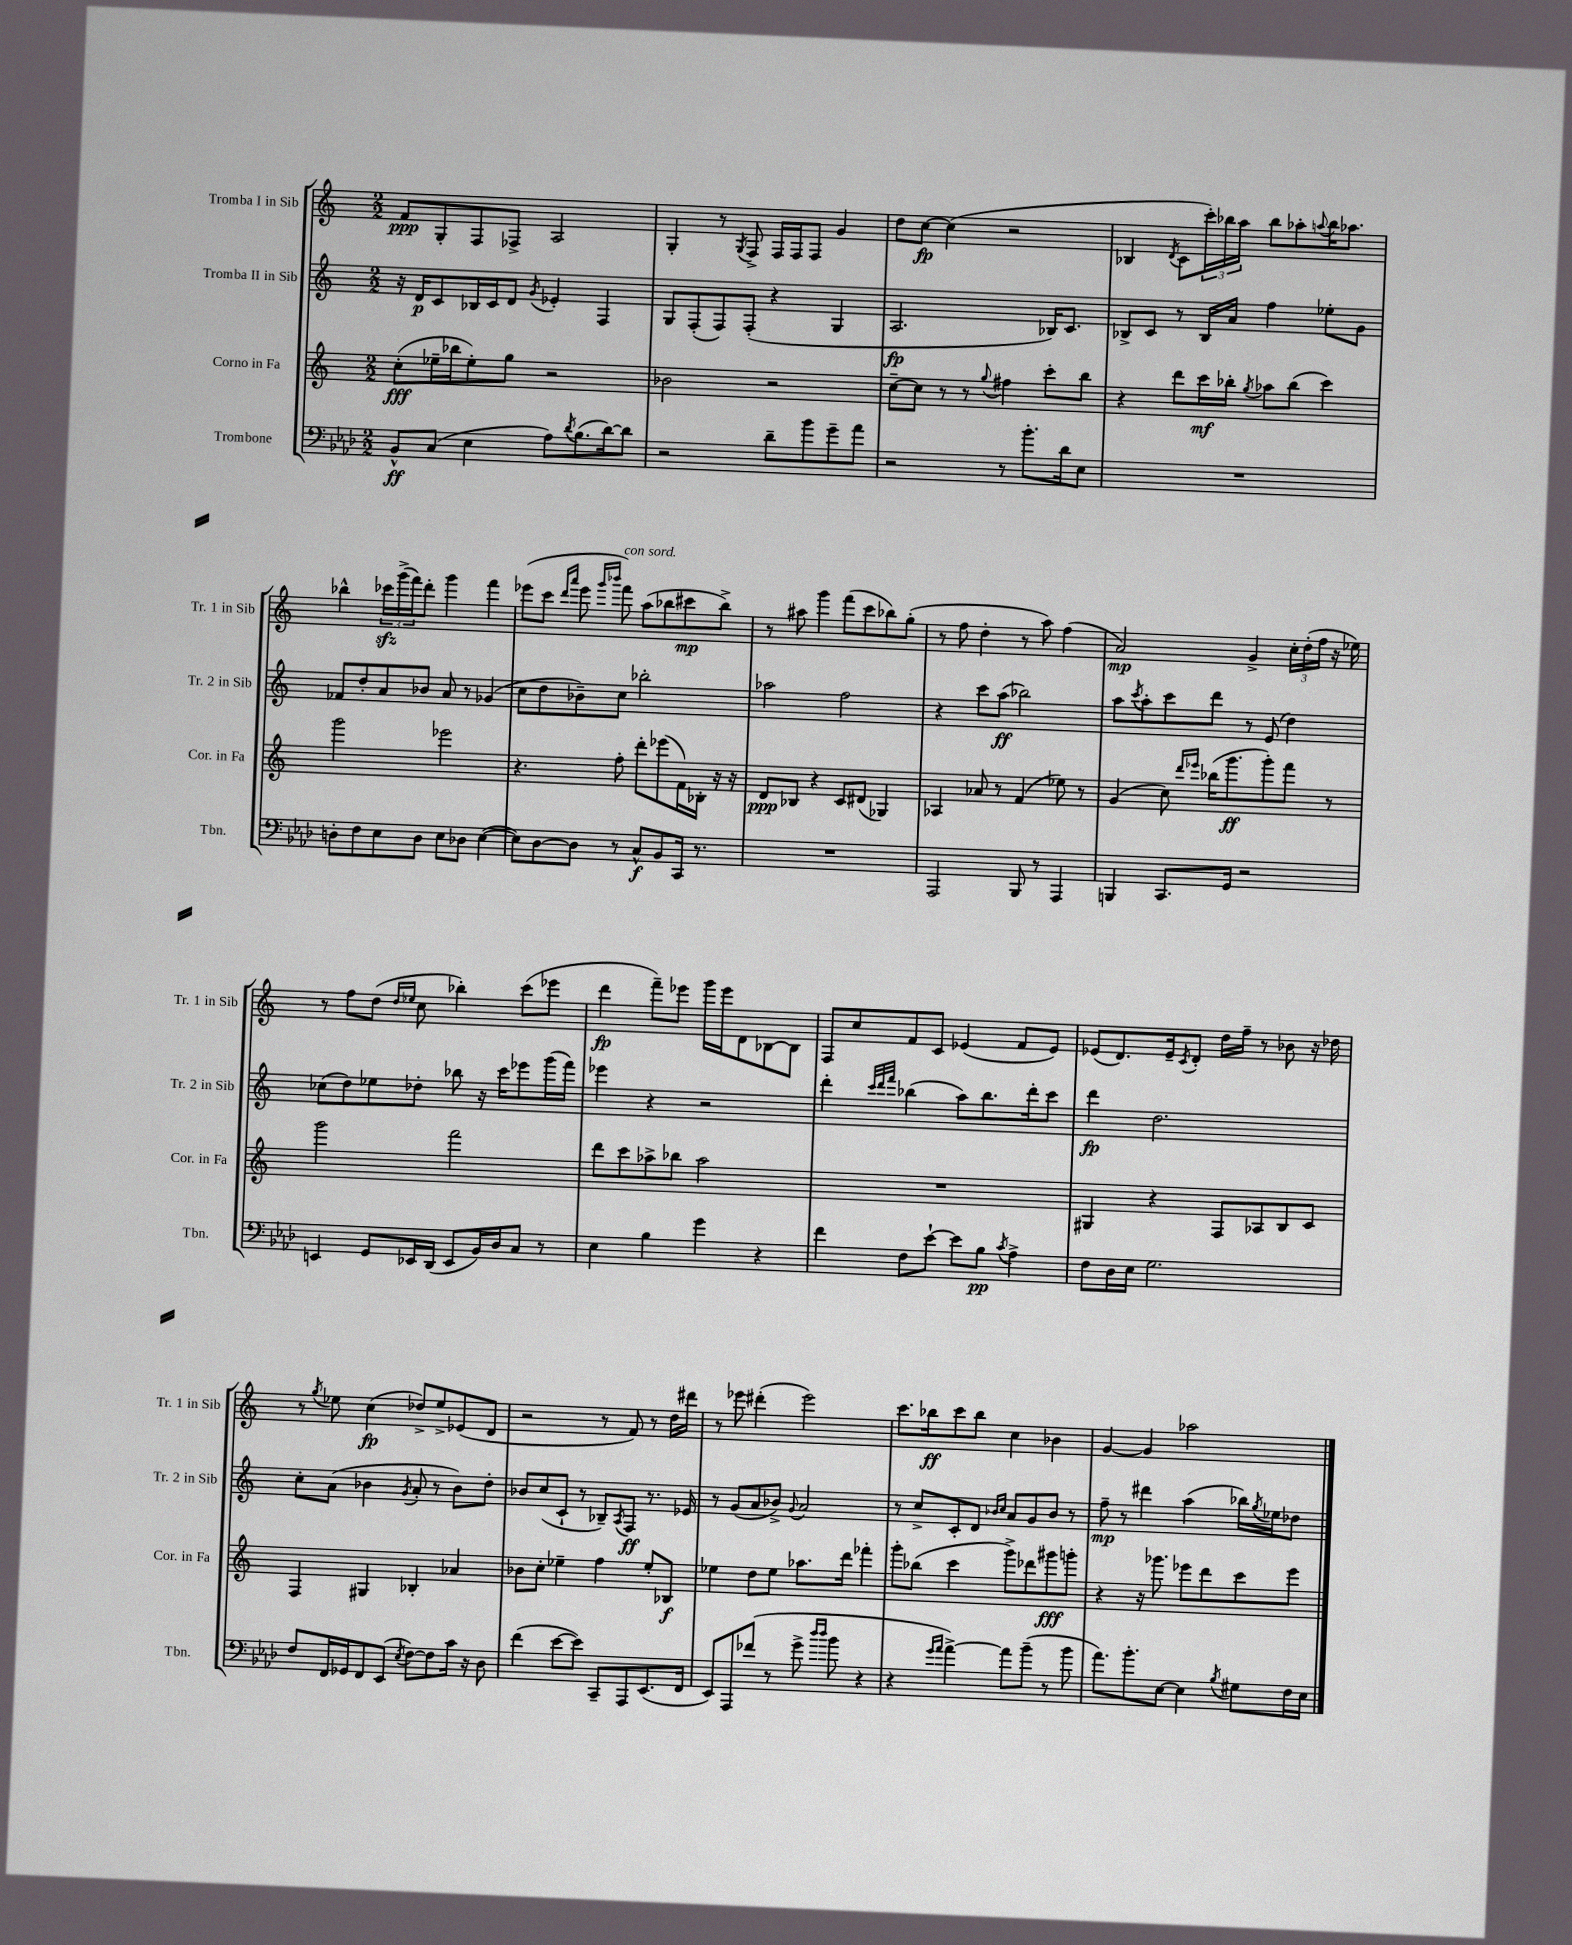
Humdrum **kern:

**kern	**kern	**kern	**kern
*staff4	*staff3	*staff2	*staff1
*clefF4	*clefG2	*clefG2	*clefG2
*k[b-e-a-d-]	*k[]	*k[]	*k[]
*M2/2	*M2/2	*M2/2	*M2/2
8BB-^^	(8cc'	16r	8f
.	.	16d	.
(8C	16ee-~	8c	8G'
.	16bb-	.	.
4E-	8ee-')	16B-	8F
.	.	16c	.
.	8gg	8d	8F-^
.	.	8qg	.
8A-)	2r	4e-'	2A
8qd-	.	.	.
(8.B-	.	.	.
.	.	4F	.
[16d-)	.	.	.
8d-]	.	.	.
=	=	=	=
2r	2b-	8G	4G'
.	.	(8F'	.
.	.	8F)	8r
.	.	.	8qG
.	.	(8F'	8F^
8d-~	2r	4r	16F
.	.	.	16F
8b-	.	.	8F
8g~	.	4G	4g
8a-	.	.	.
=	=	=	=
2r	[8cc~	2.A	8dd
.	8cc]	.	[8cc
.	8r	.	(4cc]
.	8r	.	.
.	8qqgg	.	.
8r	4ff#	.	2r
8.b-'	.	.	.
.	8ccc'	16B-)	.
16d-	.	8.c	.
8E-	8bb	.	.
=	=	=	=
1r	4r	8B-^	4B-
.	.	8c	.
.	.	.	8qd
.	8ddd	8r	8c
.	16ccc	16B-	24ccc')
.	.	.	24bb-
.	16bb-'	16a	.
.	.	.	24aa
.	8qgg	.	.
.	8aa-	4ff	8bb-
.	(8bb-	.	8aa-'
.	.	.	8qqaa
.	4ccc)	8ee-'	16bb-
.	.	.	8.aa-
.	.	8g	.
=	=	=	=
8D'	2ggg	8f-	4bb-^^
8F	.	8dd'	.
8E-	.	8a	24ccc-
.	.	.	(24ggg^
.	.	.	24fff)
8D	.	8b-	8ddd'
8E-	2eee-	8a	4ggg
8D-	.	8r	.
([4E-	.	(4g-	4fff
=	=	=	=
8E-])	4.r	8cc	(8eee-
[8D-	.	8dd	8ccc
.	.	.	16qqddd
.	.	.	16qqaaa
8D-]	.	8b-~)	8eee-
.	.	.	16qqggg
.	.	.	16qqbbb-
8r	8ff'	8cc	8fff)
8C^^	8ddd'	2bb-'	(8aa
8BB-	(8eee-	.	8bb-
16CC	16f)	.	8ccc#
8.r	16B-'	.	.
.	16r	.	8bb-^)
.	16r	.	.
=	=	=	=
1r	8d	2aa-	8r
.	8B-	.	8aa#
.	4r	.	4ggg
.	8c	2ff	(8fff
.	(8d#	.	8ccc
.	4G-)	.	8bb-)
.	.	.	(8gg'
=	=	=	=
2AAA-	4A-	4r	8r
.	.	.	8ff
.	8a-	8ccc	4dd'
.	8r	(8aa	.
8BBB-	(4f	2bb-)	8r
8r	.	.	8aa)
4AAA-	8ee-)	.	(4ff
.	8r	.	.
=	=	=	=
4BBB	(4g	8aa	2a)
.	.	8qccc	.
.	.	8aa'	.
8.CC	8cc)	8ccc	.
.	16qqddd	.	.
.	16qqeee-	.	.
.	(16bb-	8ddd	.
16GG	8.ggg	.	.
2r	.	8r	4g^
.	8ggg')	(8e	.
.	8fff	4dd)	24cc'
.	.	.	(24dd'
.	.	.	24ff
.	8r	.	16r
.	.	.	16ee-)
=	=	=	=
4EE	2ggg	(8cc-	8r
.	.	8dd)	8ff
8GG	.	8ee-	(8dd
.	.	.	16qqdd
.	.	.	16qqee-
16EE-	.	8dd-'	8cc
(16DD-	.	.	.
8EE-	2fff	8bb-	4bb-')
16BB-)	.	16r	.
16D-	.	16ccc	.
8C	.	8eee-	(8ccc
8r	.	(16ggg	8eee-
.	.	16fff)	.
=	=	=	=
4E-	8ddd	4eee-	4ddd
.	8ccc	.	.
4B-	8aa-^	4r	8fff~)
.	8bb-	.	8eee-
4g	2aa-	2r	16ggg
.	.	.	16eee-
.	.	.	8d
4r	.	.	[8B-
.	.	.	8B-]
=	=	=	=
4f	1r	4ddd'	8F
.	.	.	8cc
.	.	32qqccc	.
.	.	32qqddd	.
.	.	32qqfff	.
8F	.	(4bb-	8f
[8e-`	.	.	8c
8e-]	.	8aa)	(4e-
8B-	.	8.bb-	.
8qc	.	.	.
4A-^	.	.	8f
.	.	16ddd'	.
.	.	8ccc	8e-)
=	=	=	=
8F	4G#	4ddd	(8e-
16D-	.	.	8.d)
16E-	.	.	.
2.G	4r	2.dd	.
.	.	.	16e-~
.	.	.	8qc
.	.	.	8d'
.	8F	.	16dd
.	.	.	16ff~
.	8A-	.	8r
.	8B	.	8b-
.	8c	.	16r
.	.	.	16dd-
=	=	=	=
8F	4F	8cc'	8r
.	.	.	8qgg
16FF	.	(8a	8ee-
16GG-	.	.	.
8FF	4G#	4b-	(4cc
(8EE-	.	.	.
8qE-	.	8qg	.
[8F)	4B-'	8a'	8dd-^)
8F]	.	8r	8ee-^
16c	4a-	8b-)	(8e-
16r	.	.	.
8D-	.	8dd'	8d
=	=	=	=
(4f	8b-	8b-	2r
.	8cc'	(8cc	.
[8e-	4ee-~	8c`	.
8e-])	.	8r	.
8CC~	4ff	8B-~)	8r
.	.	8qA	.
8AAA-	.	8F	8f)
(8.EE-	8ee-'	8.r	8r
.	8B-	.	16dd
16FF	.	16e-	16ddd#
=	=	=	=
8EE-)	4ee-	8r	8r
8AAA-	.	(8g	8eee-
(8f-	8dd	8a	(4ddd#'
8r	8ee-	8b-^)	.
.	.	8qqg	.
8g^	8.aa-	2a	2eee-)
16qqdd-	.	.	.
16qqdd-	.	.	.
8b-	.	.	.
.	16ddd	.	.
4r	4fff-'	.	.
=	=	=	=
4r	8ggg'	8r	8.ccc
.	(8bb-	8cc^	.
.	.	.	16bb-
16qqg	.	.	.
16qqa-	.	.	.
[4a-^)	4ccc	8c'	8ccc
.	.	8d	8bb-
.	.	16qqb-	.
.	.	16qqcc	.
8a-]	8ggg^)	8a	4cc
(8b-~	8ddd-	8g	.
8r	8ggg#	8b-	4b-
8b-	8ggg'	8r	.
=	=	=	=
8.a-)	4r	8ff~	[4g
.	.	8r	.
8.b-'	.	.	.
.	16r	4ddd#	4g]
.	8.ggg-	.	.
[8E-	.	.	.
4E-]	8eee-	(4aa	2aa-
.	8ddd	.	.
8qB-	.	.	.
8G#	8ccc	16bb-)	.
.	.	8qgg	.
.	.	16ee-	.
16F	8eee-	8dd-	.
16E-	.	.	.
==	==	==	==
*-	*-	*-	*-
